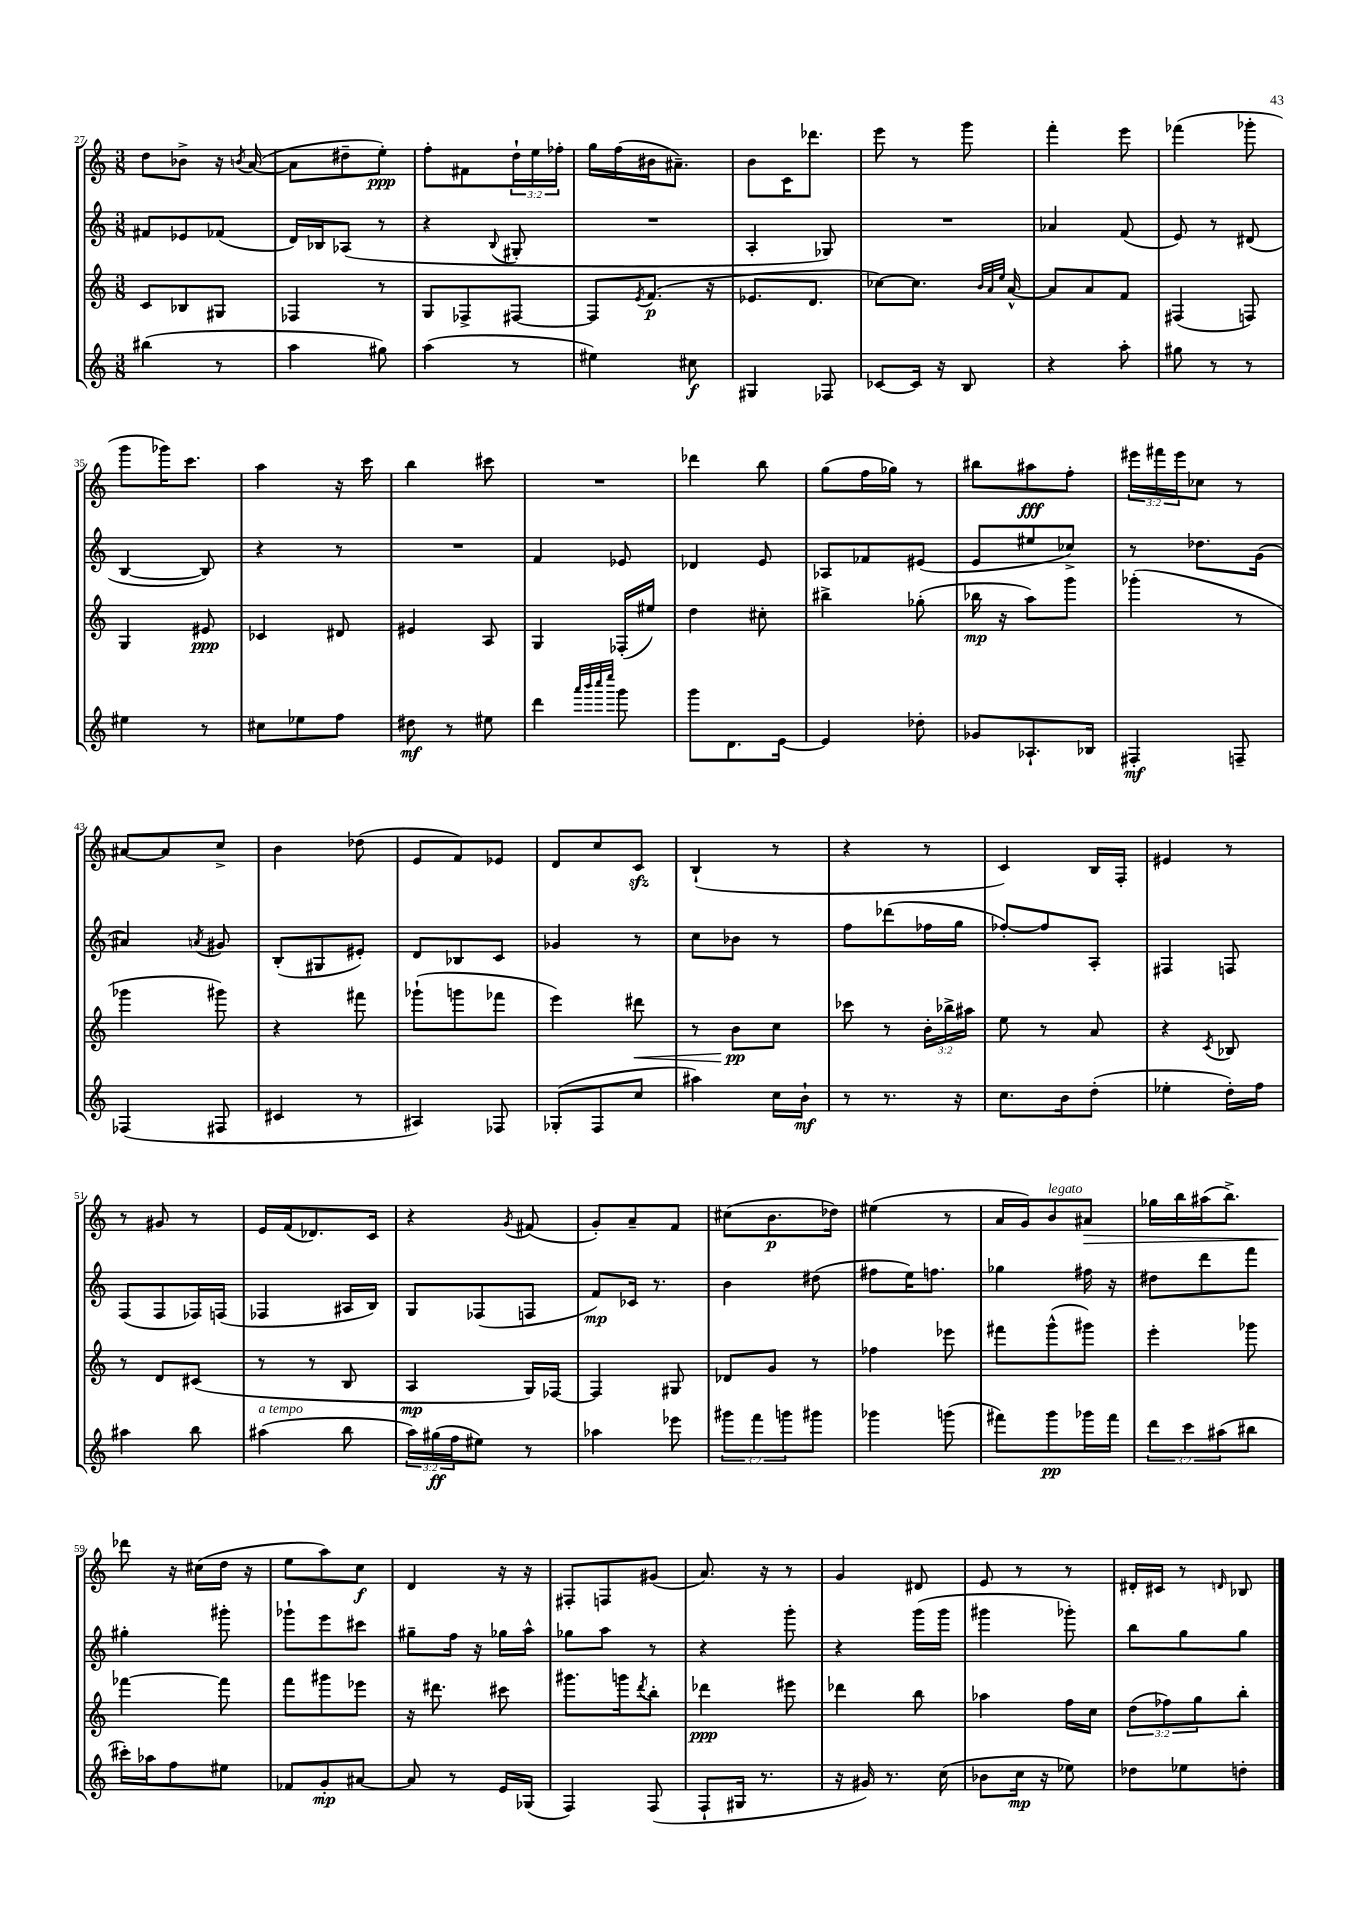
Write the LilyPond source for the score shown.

<<
\new StaffGroup <<
\new Staff = "s0" {
    \clef treble \key c \major \numericTimeSignature \time 3/8 \override Staff.TupletNumber.text = #tuplet-number::calc-fraction-text
    d''8 bes'8-> r16 \acciaccatura { b'8 } a'16~( |
    a'8 dis''8-- e''8-.\ppp) |
    f''8-. fis'8 \tuplet 3/2 { d''16-! e''16 fes''16-. } |
    g''16 f''16( bis'16 ais'8.--) |
    b'8 c'16 des'''8. |
    e'''8 r8 g'''8 |
    f'''4-. e'''8 |
    fes'''4( ges'''8-. |
    g'''8 ges'''16) c'''8. |
    a''4 r16 c'''16 |
    b''4 cis'''8 |
    R4. |
    des'''4 b''8 |
    g''8( f''16 ges''16) r8 |
    bis''8 ais''8\fff f''8-. |
    \tuplet 3/2 { eis'''16 fis'''16 eis'''16 } ces''8 r8 |
    ais'8~ ais'8 c''8-> |
    b'4 des''8( |
    e'8 f'8) ees'8 |
    d'8 c''8 c'8\sfz |
    b4-!( r8 |
    r4 r8 |
    c'4) b16 f16-. |
    eis'4 r8 |
    r8 gis'8 r8 |
    e'16 f'16( des'8.) c'16 |
    r4 \acciaccatura { g'8 } fis'8( |
    g'8-.) a'8-- f'8 |
    cis''8( b'8.\p des''16) |
    eis''4( r8 |
    a'16 g'16) b'8^\markup { \italic "legato" } ais'8\> |
    ges''16 b''16 ais''16( b''8.->) |
    des'''8\! r16 cis''16( d''16 r16 |
    e''8 a''8) c''8\f |
    d'4 r16 r16 |
    fis8-. f8 gis'8( |
    a'8.) r16 r8 |
    g'4 dis'8 |
    e'8 r8 r8 |
    dis'16-. cis'16 r8 \grace { d'16 } bes8 \bar "|." |
}
\new Staff = "s1" {
    \clef treble \key c \major \numericTimeSignature \time 3/8
    fis'8 ees'8 fes'8( |
    d'16) bes16 aes8( r8 |
    r4 \appoggiatura { b8 } gis8-. |
    R4. |
    a4-. ges8) |
    R4. |
    aes'4 f'8( |
    e'8) r8 dis'8( |
    b4~ b8) |
    r4 r8 |
    R4. |
    f'4 ees'8 |
    des'4 e'8 |
    aes8 fes'8 eis'8( |
    e'8 eis''8 ces''8->) |
    r8 des''8. g'16( |
    ais'4) \acciaccatura { a'8 } gis'8 |
    b8-.( gis8 eis'8-.) |
    d'8 bes8 c'8 |
    ges'4 r8 |
    c''8 bes'8 r8 |
    f''8 des'''8( fes''16 g''16 |
    fes''8~-.) fes''8 a8-. |
    fis4 f8 |
    f8( f8 fes16) f16( |
    fes4 ais16 b16) |
    g8 fes8( f8 |
    f'8\mp) ces'16 r8. |
    b'4 dis''8( |
    fis''8 e''16) f''8. |
    ges''4 fis''16 r16 |
    dis''8 d'''8 f'''8 |
    gis''4-. gis'''8-. |
    ges'''8-! e'''8 cis'''8 |
    gis''8-- f''16 r16 ges''16 a''16-^ |
    ges''8 a''8 r8 |
    r4 g'''8-. |
    r4 g'''16( g'''16 |
    gis'''4 ges'''8-.) |
    b''8 g''8 g''8 \bar "|." |
}
\new Staff = "s2" {
    \clef treble \key c \major \numericTimeSignature \time 3/8 \override Staff.TupletNumber.text = #tuplet-number::calc-fraction-text
    c'8 bes8 gis8 |
    fes4 r8 |
    g8 fes8-> fis8~ |
    fis8 \acciaccatura { e'8 } f'8.\p( r16 |
    ees'8. d'8. |
    ces''8~) ces''8. \grace { b'32 a'32 e''32 } a'16~-^ |
    a'8 a'8 f'8 |
    fis4( f8) |
    g4 eis'8\ppp |
    ces'4 dis'8 |
    eis'4 a8 |
    g4 fes16-.( eis''16) |
    d''4 cis''8-. |
    bis''4-> ges''8-.( |
    bes''16\mp r16 a''8) g'''8 |
    ges'''4-.( r8 |
    ges'''4 gis'''8) |
    r4 fis'''8 |
    ges'''8-!( g'''8 fes'''8 |
    e'''4) dis'''8\< |
    r8 b'8\pp\! c''8 |
    ces'''8 r8 \tuplet 3/2 { b'16-. bes''16-> ais''16 } |
    e''8 r8 a'8 |
    r4 \acciaccatura { c'8 } bes8 |
    r8 d'8 cis'8( |
    r8 r8 b8 |
    a4\mp g16) fes16~ |
    fes4 gis8 |
    des'8 g'8 r8 |
    fes''4 ees'''8 |
    fis'''8 g'''8-^( gis'''8) |
    e'''4-. ges'''8 |
    fes'''4~ fes'''8 |
    f'''8 gis'''8 ees'''8 |
    r16 dis'''8. cis'''8 |
    gis'''8. g'''16 \acciaccatura { d'''8 } b''8-. |
    des'''4\ppp eis'''8 |
    des'''4 b''8 |
    aes''4 f''16 c''16 |
    \tuplet 3/2 { d''8( fes''8) g''8 } b''8-. \bar "|." |
}
\new Staff = "s3" {
    \clef treble \key c \major \numericTimeSignature \time 3/8 \override Staff.TupletNumber.text = #tuplet-number::calc-fraction-text
    bis''4( r8 |
    a''4 gis''8) |
    a''4( r8 |
    eis''4) cis''8\f |
    gis4 fes8 |
    ces'8~ ces'16 r16 b8 |
    r4 a''8-. |
    gis''8 r8 r8 |
    eis''4 r8 |
    cis''8 ees''8 f''8 |
    dis''8\mf r8 eis''8 |
    d'''4 \grace { a'''32 b'''32 c''''32 e''''32 } g'''8 |
    g'''8 d'8. e'16~ |
    e'4 des''8-. |
    ges'8 aes8.-! bes16 |
    fis4-.\mf f8-- |
    fes4( fis8 |
    cis'4 r8 |
    ais4) fes8 |
    ges8-.( f8 c''8 |
    ais''4) c''16 b'16-!\mf |
    r8 r8. r16 |
    c''8. b'16 d''8-.( |
    ees''4-. d''16-.) f''16 |
    ais''4 b''8 |
    ais''4^\markup { \italic "a tempo" }( b''8 |
    \tuplet 3/2 { a''16) gis''16\ff( f''16 } eis''8) r8 |
    aes''4 ees'''8 |
    \tuplet 3/2 { gis'''8 f'''8 g'''8 } gis'''8 |
    ges'''4 g'''8( |
    fis'''8) g'''8\pp ges'''16 fis'''16 |
    \tuplet 3/2 { d'''8 c'''8 ais''8( } bis''8 |
    cis'''16-.) aes''16 f''8 eis''8 |
    fes'8 g'8-.\mp ais'8~ |
    ais'8 r8 e'16 ges16( |
    f4) f8( |
    f8-! gis16 r8. |
    r16 gis'16) r8. c''16( |
    bes'8 c''16\mp r16 ees''8) |
    des''8 ees''8 d''8-. \bar "|." |
}
>>
>>
\layout { \context { \Score currentBarNumber = #27 } }
